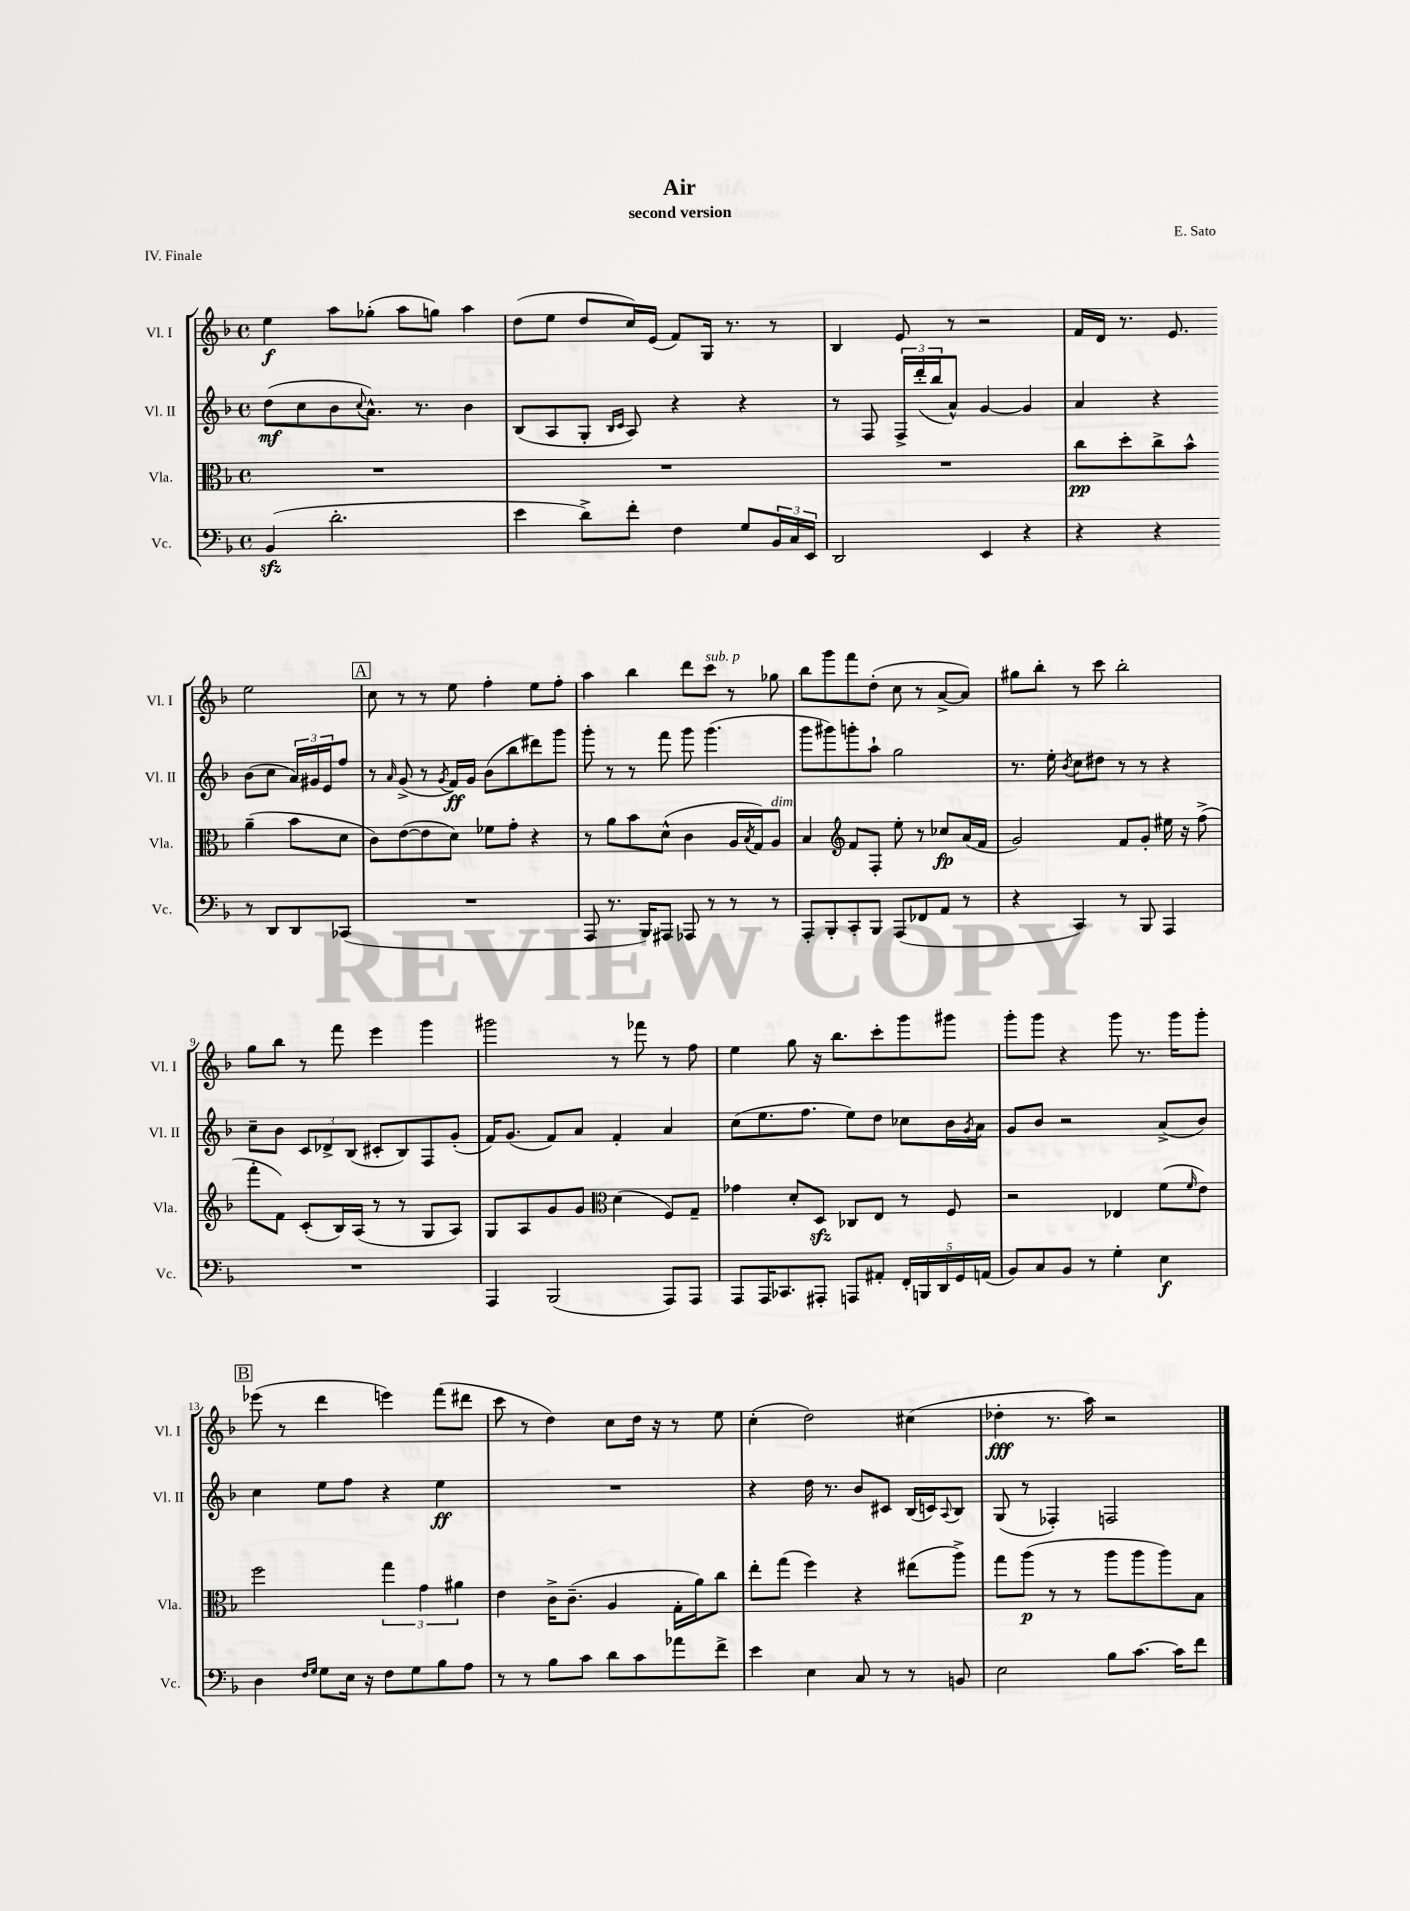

**kern	**kern	**kern	**kern
*staff4	*staff3	*staff2	*staff1
*clefF4	*clefC3	*clefG2	*clefG2
*k[b-]	*k[b-]	*k[b-]	*k[b-]
*M4/4	*M4/4	*M4/4	*M4/4
*met(c)	*met(c)	*met(c)	*met(c)
(4BB-	1r	(8dd	4ee
.	.	8cc	.
2.d'	.	8b-	8aa
.	.	8qqcc	.
.	.	8.a^^)	(8gg-'
.	.	.	8aa
.	.	8.r	.
.	.	.	8gg)
.	.	4b-	4aa
=	=	=	=
4e	1r	(8B-	(8dd
.	.	8A	8ee
8d^)	.	8G'	8dd
.	.	16qqB-	.
.	.	16qqc	.
8f'	.	8A)	16cc)
.	.	.	(16e
4F	.	4r	8f)
.	.	.	16G
.	.	.	8.r
8G	.	4r	.
24BB-	.	.	8r
24C	.	.	.
24EE	.	.	.
=	=	=	=
2DD	1r	8r	4B-
.	.	8F	.
.	.	24F^	8e
.	.	(24ddd'	.
.	.	24bb-	.
.	.	8a^^)	8r
4EE	.	[4g	2r
4r	.	4g]	.
=	=	=	=
4r	8cc	4a	16f
.	.	.	16d
.	8dd'	.	8.r
4r	8cc^	4r	.
.	.	.	8.e
.	8b-^^	.	.
8r	(4a~	(8b-	2ee
8DD	.	8cc	.
8DD	8b-	24a)	.
.	.	24g#	.
.	.	24e	.
(8CC-	8d	8ff	.
=	=	=	=
1r	8c)	8r	8cc
.	.	16qqa	.
.	([8e	(8g^	8r
.	8e]	8r	8r
.	.	8qg	.
.	8d)	16f)	8ee
.	.	16g	.
.	8f-	(8b-	4ff'
.	8g'	8bb-	.
.	4r	8ddd#)	8ee
.	.	8ggg	8ff'
=	=	=	=
8AAA	8r	8ggg'	4aa
8.r	8a	8r	.
.	8b-	8r	4bb-
16BBB-)	.	.	.
8AAA#	(8d^^	8fff	.
8AAA-	4c	8ggg	8ddd
8r	.	(4.ggg	8ccc
8r	16A	.	8r
.	8qB-	.	.
.	16G)	.	.
8r	8A	.	8gg-
=	=	=	=
8AAA'	4B-	8ggg	8bb-
8BBB-'	.	8ggg#)	8ggg
*	*clefG2	*	*
8CC'	8f	8ggg'	8fff
8BBB-	8F'	8aa`	(8dd'
(8AAA	8ee'	2gg	8cc
8FF-	8r	.	8r
8AA	8cc-	.	[8a^
8r	(16a	.	8a])
.	16f	.	.
=	=	=	=
4r	2g)	8.r	8gg#
.	.	.	8bb-'
.	.	16ee'	.
.	.	8qb-	.
4CC)	.	8cc	8r
.	.	8dd#	8ccc
8r	8f	8r	2bb-'
8BBB-	8g'	8r	.
4AAA	16ee#	4r	.
.	16r	.	.
.	(8ff^	.	.
=	=	=	=
1r	8fff'	8cc~	8gg
.	8f)	8b-	8bb-
.	(8c'	12c	8r
.	.	12d-^	.
.	16B-)	.	8fff
.	.	(12B-	.
.	(16A	.	.
.	8r	8c#'	4eee
.	8r	8B-)	.
.	8G	8F	4ggg
.	8A)	(8g'	.
=	=	=	=
4AAA	8G	16f)	2ggg#
.	.	(8.g	.
.	8A	.	.
(2BBB-	8g	8f)	.
.	8g	8a	.
*	*clefC3	*	*
.	(4d	4f'	8r
.	.	.	8fff-
8AAA)	8F)	4a	8r
8AAA	8G~	.	8ff
=	=	=	=
8AAA	4g-	(8cc	4ee
16AAA	.	8.ee	.
8.CC-	.	.	.
.	8d'	.	8gg
.	.	8.ff	.
8AAA#'	8D	.	16r
.	.	.	8.bb-
8AAA	8C-	8ee)	.
8AA#'	8E	8dd	8ccc'
20FF'	8r	8cc-	8ggg
20BBB	.	.	.
20DD	.	.	.
.	8F	16b-	8ggg#
20GG	.	.	.
.	.	8qg	.
.	.	16a	.
(20AA	.	.	.
=	=	=	=
8BB-)	2r	8g	8ggg'
8C	.	8b-	8ggg
8BB-	.	2r	4r
8r	.	.	.
4G'	4E-	.	8ggg
.	.	.	8.r
4E	(8f	(8a^	.
.	.	.	16ggg
.	16qqf	.	.
.	8e)	8b-)	8ggg'
=	=	=	=
4D	2ff	4cc	(8eee-
.	.	.	8r
16qqF	.	.	.
16qqG	.	.	.
8G	.	8ee	4ddd
16E	.	8ff	.
16r	.	.	.
8F	6gg	4r	4eee)
8G	.	.	.
.	6g	.	.
8B-	.	4ee	(8fff
.	6a#	.	.
8A	.	.	8ddd#
=	=	=	=
8r	4e	1r	8ccc
8r	.	.	8r
8B-	16c^	.	4dd)
.	(8.c~	.	.
8c	.	.	.
8d	4A	.	8cc
8c	.	.	16dd
.	.	.	16r
8a-	16G'	.	8r
.	16a)	.	.
8f^	8cc	.	8ee
=	=	=	=
4e	8ee'	4r	(4cc'
.	(8gg	.	.
4E	4ff)	16dd	2dd)
.	.	8.r	.
8C	4r	8b-	.
8r	.	8c#	.
8r	(8ee#	(16B-	(4cc#
.	.	16c)	.
.	.	8qqA	.
8BB	8aa^)	8B-	.
=	=	=	=
2E	8gg	(8G	4dd-'
.	(8aa	8r	.
.	8r	4F-')	8.r
.	8r	.	.
.	.	.	16aa)
8B-	8aa	2F	2r
[8.c	8aa	.	.
.	8aa)	.	.
16c]	.	.	.
8f	8B-	.	.
==	==	==	==
*-	*-	*-	*-
